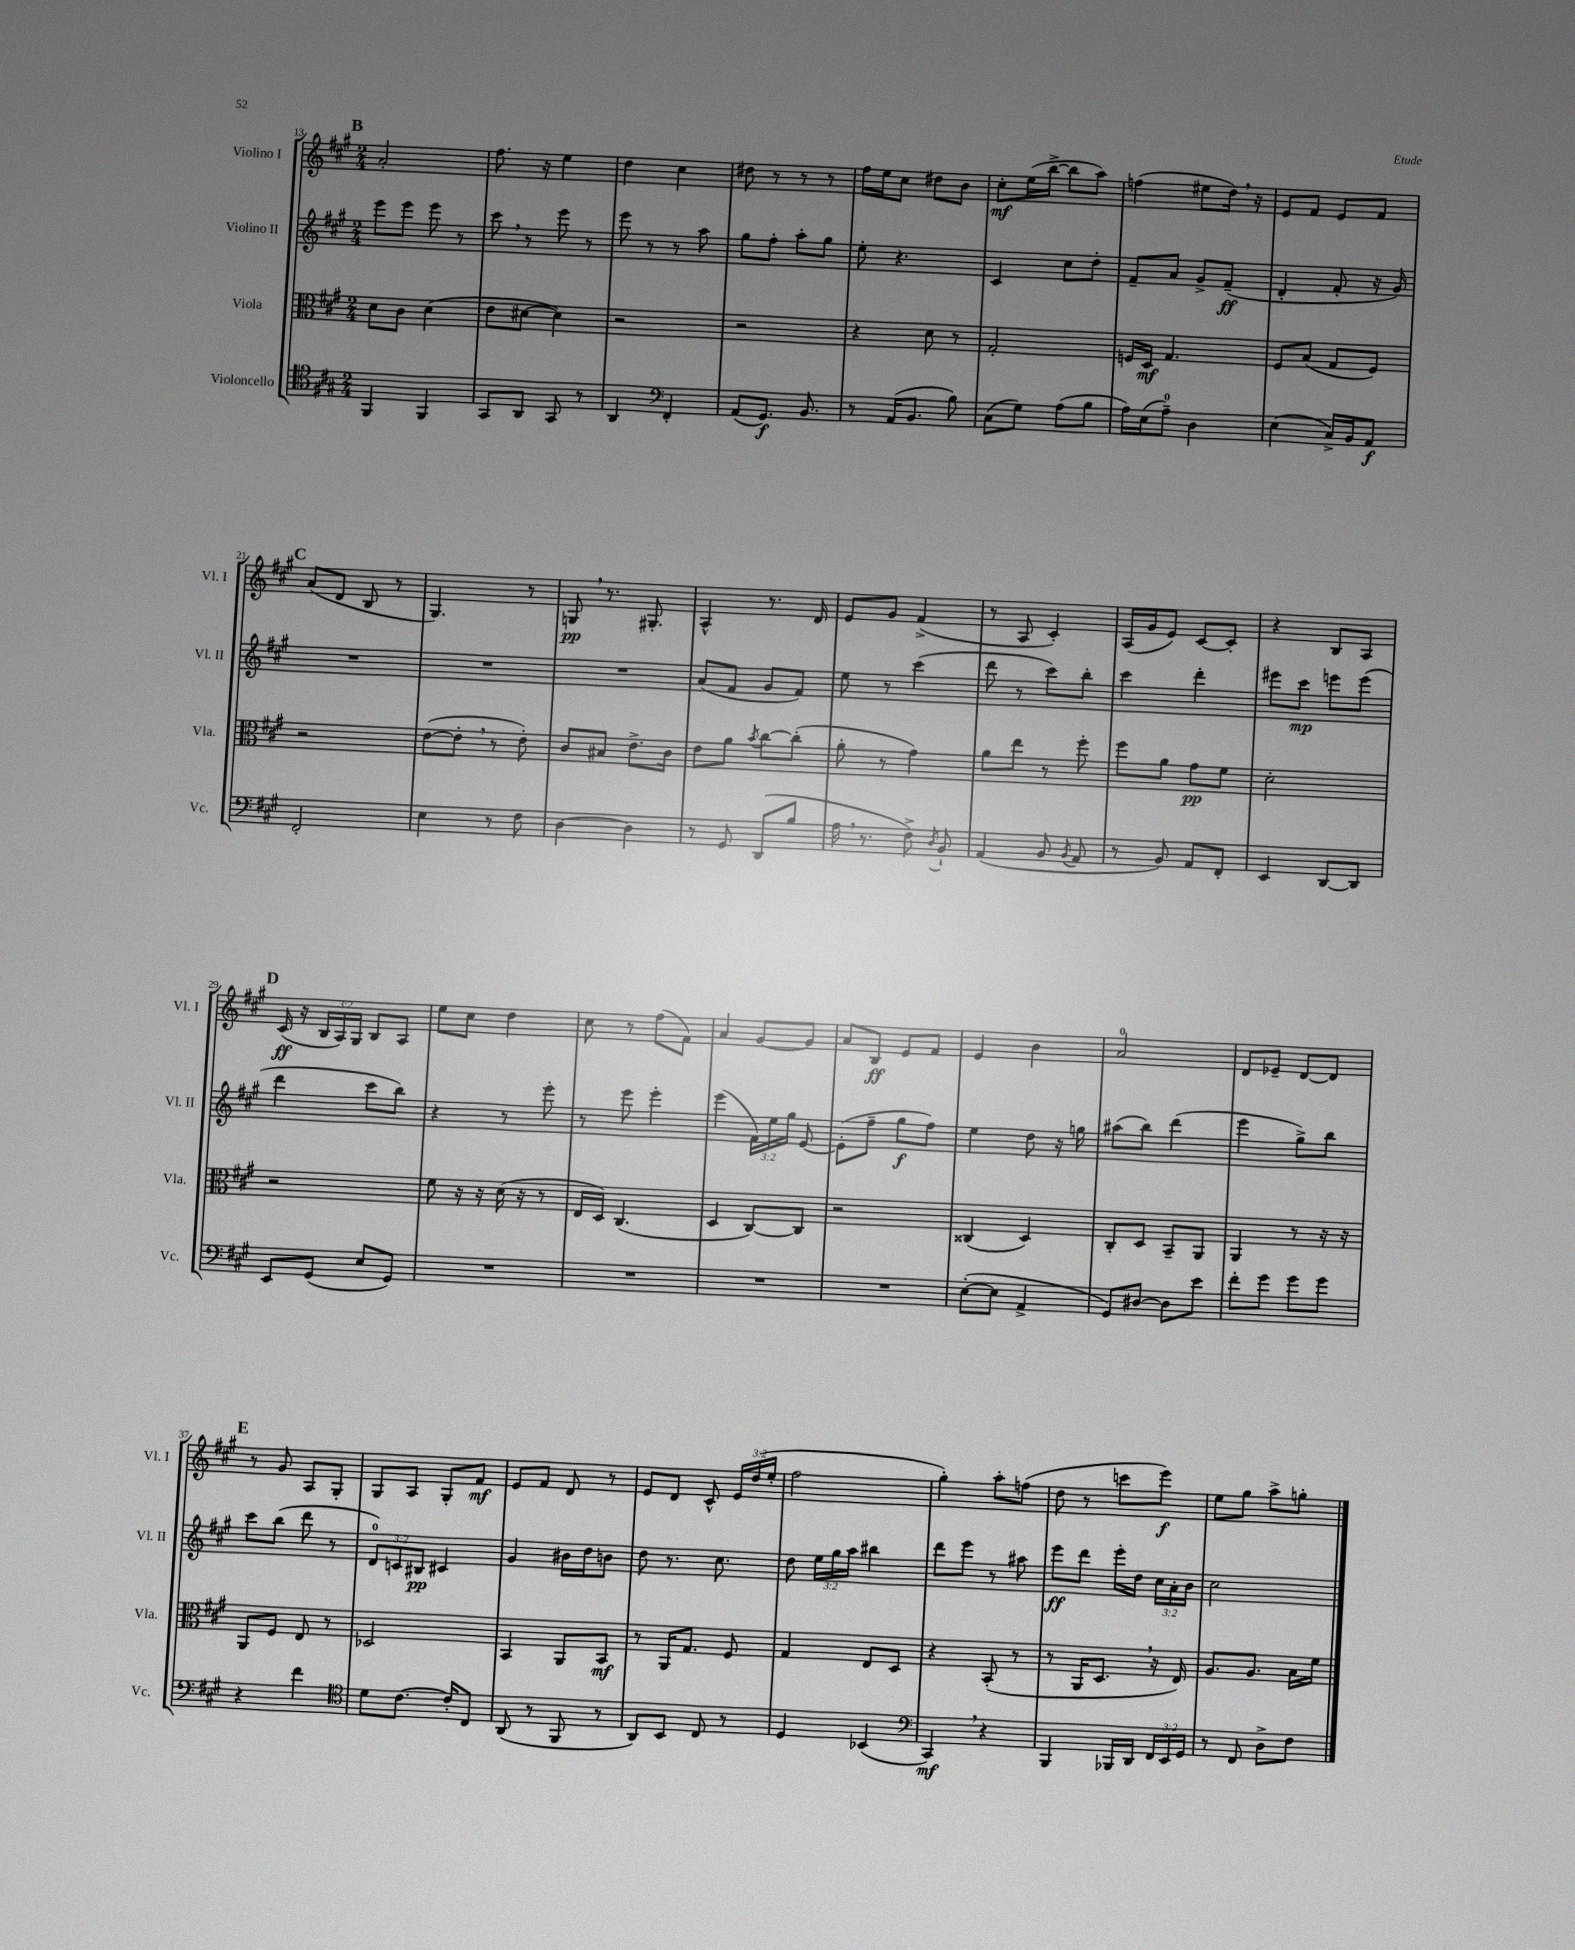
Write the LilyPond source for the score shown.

<<
\new StaffGroup <<
\new Staff = "s0" \with { instrumentName = "Violino I" shortInstrumentName = "Vl. I" } {
    \clef treble \key a \major \numericTimeSignature \time 2/4 \override Staff.TupletNumber.text = #tuplet-number::calc-fraction-text
    \autoBeamOff \mark \markup { \bold "B" } a'2-. |
    fis''8. r16 e''4 |
    d''4 cis''4 |
    dis''8 r8 r8 r8 |
    fis''16[ e''16 cis''8] dis''8[ b'8] |
    cis''8[-.\mf e''16( b''16]~-> b''8[ a''8]) |
    f''4( eis''8[ d''16]) \breathe r16 |
    e'8[ fis'8] e'8[ fis'8] |
    \mark \markup { \bold "C" } a'8[( d'8] b8 r8 |
    gis4.) r8 |
    g8\pp \breathe r8. gis8.-. |
    a4-^ r8. d'16 |
    e'8[ gis'8] fis'4->( |
    r8 a8 cis'4-.) |
    a16[( gis'16 e'8]) cis'8[~ cis'8]-. |
    r4 b8[ a8] |
    \mark \markup { \bold "D" } cis'16\ff( r16 \tuplet 3/2 { b16[ a16) gis16] } b8[ a8] |
    e''8[ cis''8] d''4 |
    cis''8 r8 fis''8[( fis'8]) |
    a'4 gis'8[~ gis'8] |
    a'8[ b8]\ff e'8[ fis'8] |
    e'4 b'4 |
    a'2-0 |
    d'8[ ees'8]-- d'8[~ d'8] |
    \mark \markup { \bold "E" } r8 gis'8 a8[ gis8]-. |
    gis8[ a8] gis8[-. fis'8]\mf |
    e'8[ fis'8] d'8 r8 |
    e'8[ d'8] cis'8-^ \tuplet 3/2 { e'16[ d''16( e''16]-. } |
    fis''2 |
    gis''4-.) a''8[-. f''8]( |
    d''8 r8 c'''8[ e'''8]\f) |
    e''8[ gis''8] a''8[-> g''8]-. \bar "|." |
}
\new Staff = "s1" \with { instrumentName = "Violino II" shortInstrumentName = "Vl. II" } {
    \clef treble \key a \major \numericTimeSignature \time 2/4 \override Staff.TupletNumber.text = #tuplet-number::calc-fraction-text
    \autoBeamOff \mark \markup { \bold "B" } e'''8[ e'''8] e'''8 r8 |
    cis'''8 \breathe r8 e'''8 r8 |
    e'''8 r8 r8 a''8 |
    gis''8[ fis''8]-. a''8[-. gis''8] |
    e''8-. r4. |
    cis'4 cis''8[ d''8]-. |
    fis'8[-- a'8] gis'8[-> fis'8]--\ff( |
    d'4-. fis'8-. r16 gis'16) |
    \mark \markup { \bold "C" } R2 |
    R2 |
    R2 |
    a'8[( fis'8] gis'8[ fis'8]) |
    e''8 r8 cis'''4( |
    d'''8 r8 cis'''8[) b''8]-. |
    cis'''4 d'''4-. |
    eis'''8[ cis'''8]\mp e'''8[ e'''8]( |
    \mark \markup { \bold "D" } d'''4 cis'''8[ b''8]) |
    r4 r8 e'''8-. |
    r8 e'''8 e'''4-. |
    e'''4( \tuplet 3/2 { fis'16[) e''16 gis''16] } e'8~ |
    e'8[-.( fis''8]-- gis''8[\f fis''8]) |
    e''4 d''8 r16 g''16 |
    ais''8[( b''8]) d'''4( |
    e'''4 gis''8[->) b''8] |
    \mark \markup { \bold "E" } cis'''8[ b''8]( d'''8 r8 |
    \tuplet 3/2 { d'8[-0) c'8 bis8]\pp } cis'4 |
    gis'4 bis'16[ d''16 b'8] |
    d''8 r8. cis''8. |
    d''8 \tuplet 3/2 { e''16[ gis''16 a''16] } bis''4 |
    d'''8[ e'''8] r8 ais''8 |
    e'''8[\ff d'''8] e'''16[-. d''16] \tuplet 3/2 { cis''16[ a'16-. b'16] } |
    cis''2 \bar "|." |
}
\new Staff = "s2" \with { instrumentName = "Viola" shortInstrumentName = "Vla." } {
    \clef alto \key a \major \numericTimeSignature \time 2/4
    \autoBeamOff \mark \markup { \bold "B" } d'8[ cis'8] d'4( |
    e'8[ dis'8]~ dis'4) |
    r2 |
    r2 |
    r4 d'8 r8 |
    gis2-. |
    f16[ d16]\mf gis4. |
    fis8[ b8]( gis8[ fis8]) |
    \mark \markup { \bold "C" } r2 |
    e'8[~( e'8]-. \breathe r8 e'8-.) |
    cis'8[ bis8] e'8.[-> cis'16] |
    e'8[ a'8] \acciaccatura { b'8 } cis''8[~ cis''8]-.( |
    a'8-. r8 gis'4) |
    a'8[ e''8] r8 fis''8-. |
    fis''8[ a'8] gis'8[\pp fis'8] |
    d'2-. |
    \mark \markup { \bold "D" } r2 |
    fis'8 r16 r16 d'16( r16 r8 |
    e16[ d16]) cis4.( |
    d4 cis8[~) cis8] |
    r2 |
    cisis4( d4) |
    cis8[-. d8] b,8[-- a,8] |
    a,4 r8 r16 r16 |
    \mark \markup { \bold "E" } a,8[ fis8] e8 r8 |
    des2 |
    b,4 a,8[ b,8]\mf |
    r8 a,16[ gis8.] fis8 |
    gis4 e8[ d8] |
    r4 b,8-.( r8 |
    r8 a,16[ d8.] \breathe r16 e16) |
    a8.[ a8.] b16[ fis'16] \bar "|." |
}
\new Staff = "s3" \with { instrumentName = "Violoncello" shortInstrumentName = "Vc." } {
    \clef tenor \key a \major \numericTimeSignature \time 2/4 \override Staff.TupletNumber.text = #tuplet-number::calc-fraction-text
    \autoBeamOff \mark \markup { \bold "B" } fis,4 fis,4 |
    gis,8[ a,8] gis,8 r8 |
    a,4 \clef bass fis,4-. |
    a,8[( gis,8.]\f) b,8. |
    r8 a,16[( b,8.] b8) |
    cis8[( gis8]) a8[( b8] |
    a16[) e16( a8]-0--) d4 |
    e4( cis16[->) b,16 a,8]\f |
    \mark \markup { \bold "C" } fis,2-. |
    e4 r8 fis8 |
    d4~ d4 |
    r8 gis,8 d,8[( b8] |
    a16 \breathe r8. fis8->) \acciaccatura { d8 } b,8-! |
    a,4( b,8 \acciaccatura { b,8 } a,8 |
    r8 b,8) a,8[ fis,8]-. |
    e,4 d,8[~ d,8] |
    \mark \markup { \bold "D" } e,8[ gis,8]( e8[ gis,8]) |
    R2 |
    R2 |
    R2 |
    R2 |
    e8[~-.( e8] a,4-> |
    gis,8[) dis8]~ dis8[ e'8] |
    fis'8[-. gis'8] gis'8[ gis'8] |
    \mark \markup { \bold "E" } r4 fis'4 |
    \clef tenor d'8[ cis'8.]~ cis'16[-. cis8] |
    a,8( r8 fis,8 r8 |
    a,8[) b,8] cis8 r8 |
    d4 bes,4( |
    \clef bass cis,4\mf) \breathe r4 |
    b,,4 bes,,16[ d,16] \tuplet 3/2 { fis,16[ e,16 gis,16] } |
    r8 fis,8 d8[-> fis8] \bar "|." |
}
>>
>>
\layout { \context { \Score currentBarNumber = #13 } }
